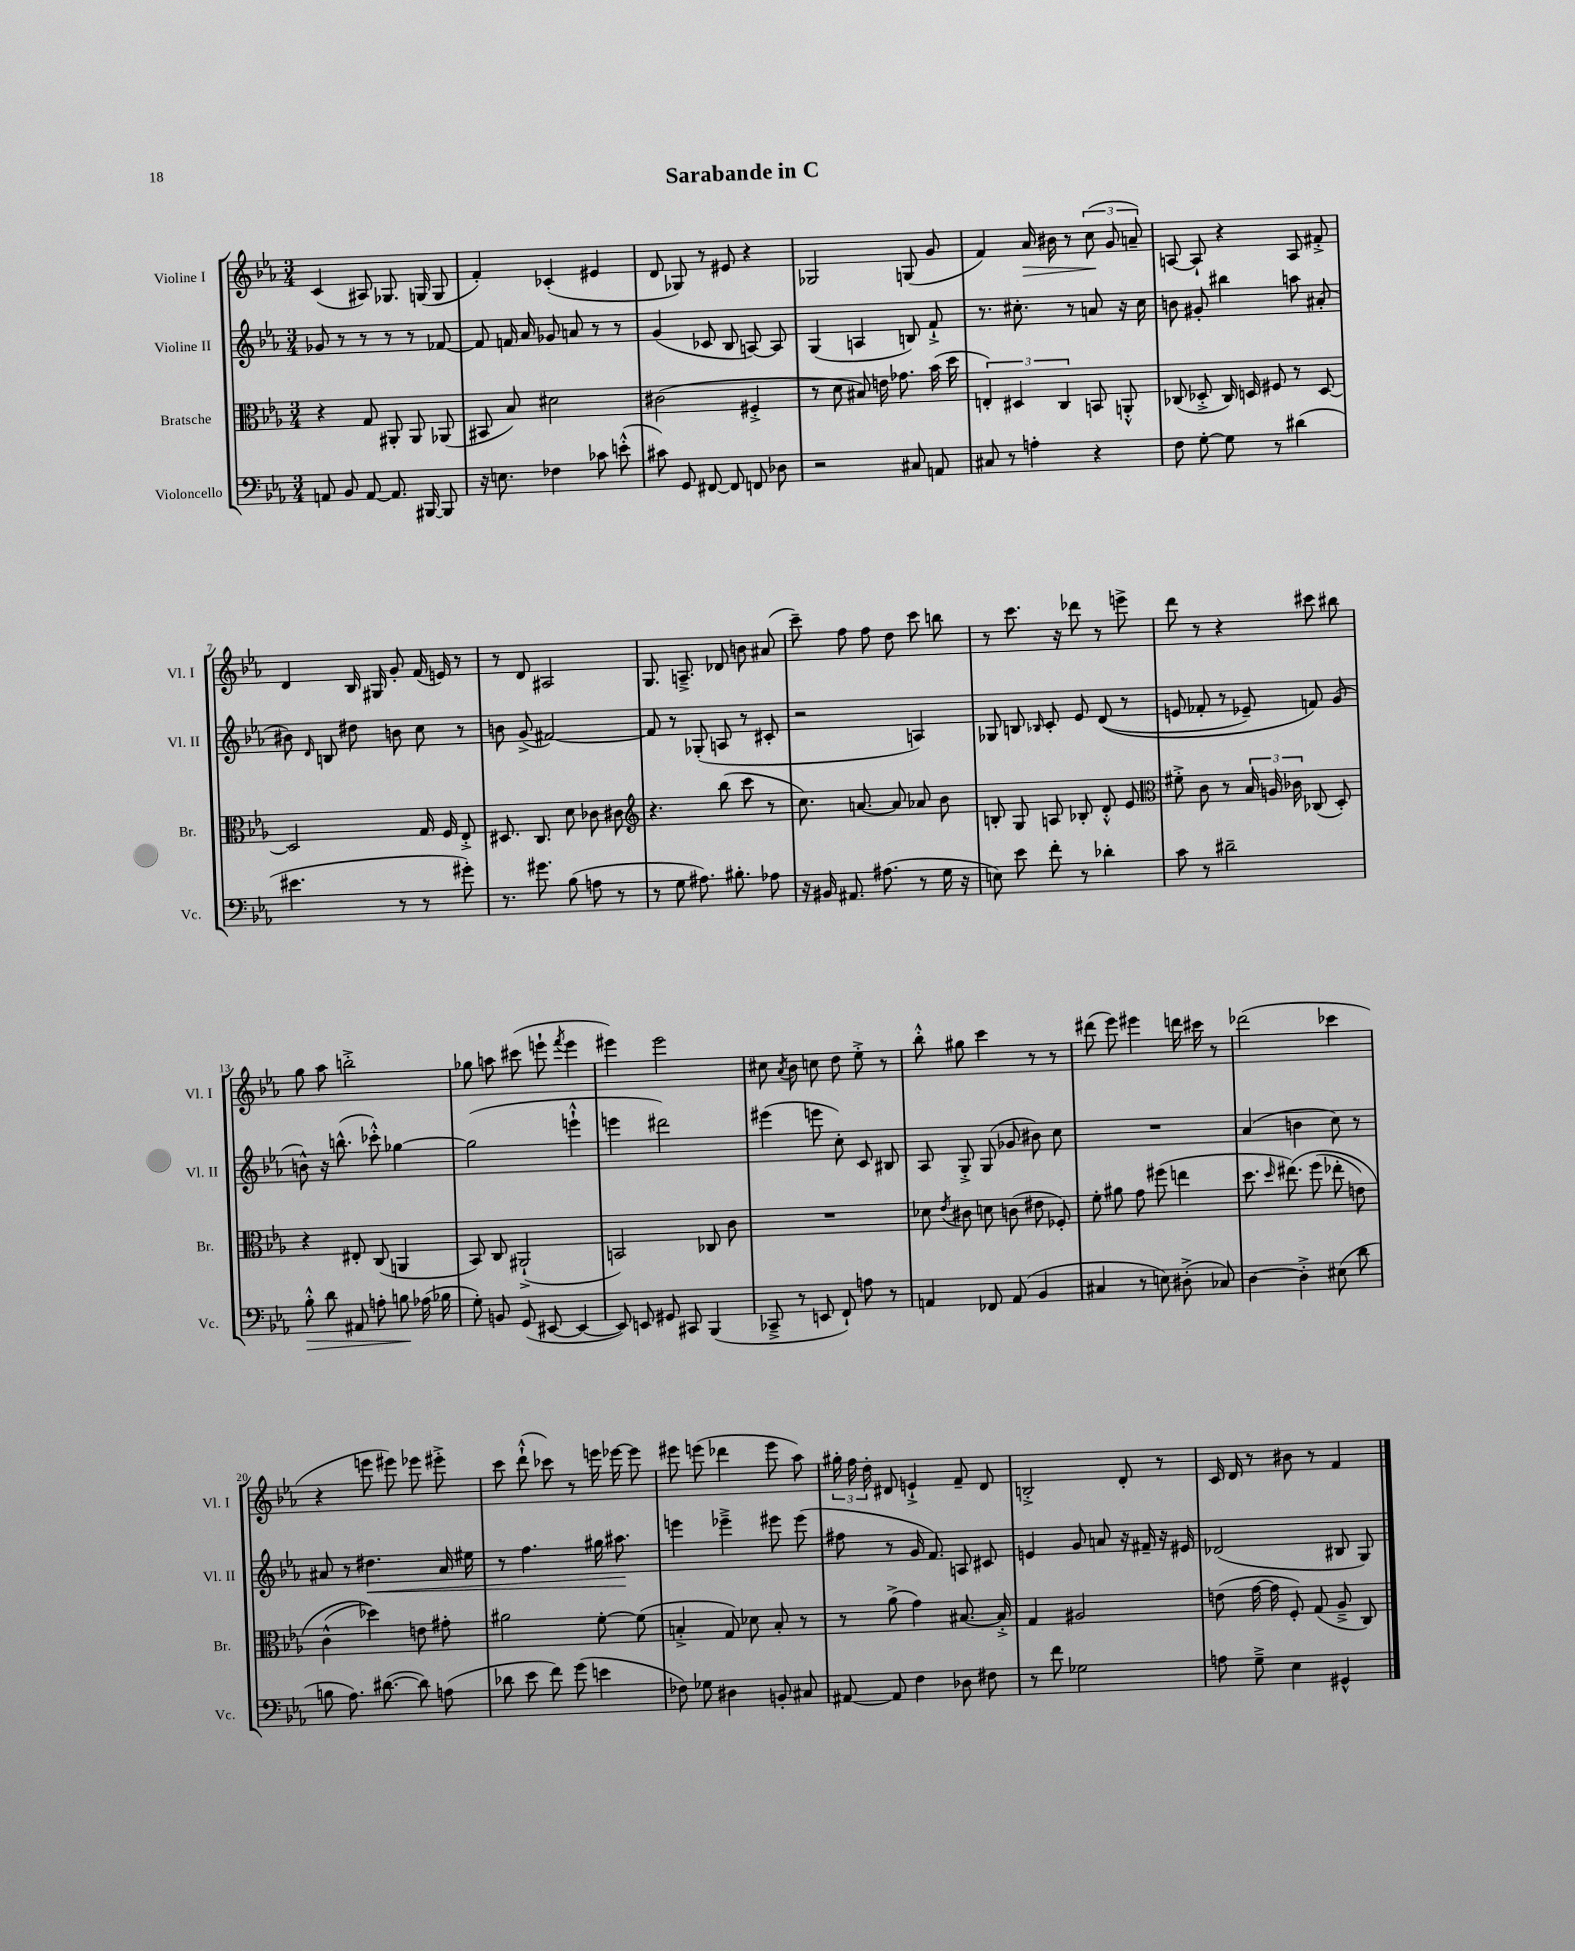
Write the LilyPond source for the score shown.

\header { title = "Sarabande in C" }
<<
\new StaffGroup <<
\new Staff = "s0" \with { instrumentName = "Violine I" shortInstrumentName = "Vl. I" } {
    \clef treble \key ees \major \numericTimeSignature \time 3/4
    \autoBeamOff c'4( ais8) ges8. g16( g8 |
    f'4-.) ces'4-.( eis'4 |
    d'8 ges8) r8 eis'8 r4 |
    ges2 g8( g'8 |
    f'4) aes'16\> bis'16 r8 \tuplet 3/2 { c''8\!( g'8 a'8--) } |
    a8~ a8-! r4 a8 fis'8-.-> |
    d'4 bes16 gis16 g'8-. f'16( e'16) r8 |
    r8 d'8 ais2 |
    g8. a8.---> des'8 b'8 ais'8( |
    c'''8--) f''8 f''8 d''8 c'''8 b''8 |
    r8 c'''8. r16 des'''8 r8 e'''8-> |
    d'''8 r8 r4 cis'''8 bis''8 |
    g''8 aes''8 b''2-.-> |
    ges''8 a''8 cis'''8( e'''8-! \acciaccatura { f'''8 } e'''4 |
    eis'''4) eis'''2 |
    cis''8 \acciaccatura { aes'8 } bes'8 c''8 d''8 ees''8-.-> r8 |
    bes''8-.-^ gis''8 c'''4 r8 r8 |
    dis'''8( ees'''8) eis'''4 d'''16 cis'''16 r8 |
    des'''2( ces'''4 |
    r4 e'''8 eis'''8) ees'''8 eis'''8-.-> |
    c'''8 d'''8-!-^( ces'''8) r8 e'''16 ees'''16~ ees'''8 |
    eis'''8 e'''8( des'''4 e'''8 aes''8) |
    \tuplet 3/2 { gis''16-. f''16 d''16-. } dis'8 e'4-!-> f'8-- dis'8 |
    b2-.-> d'8-. r8 |
    c'16 d'16 r8 bis'8 r8 f'4 \bar "|." |
}
\new Staff = "s1" \with { instrumentName = "Violine II" shortInstrumentName = "Vl. II" } {
    \clef treble \key ees \major \numericTimeSignature \time 3/4
    \autoBeamOff ges'8 r8 r8 r8 r8 fes'8~ |
    fes'8 f'16 aes'16 ges'8 a'8 r8 r8 |
    g'4( ces'8 bes8 a8~) a8 |
    g4( a4 b8) f'8-!-> |
    r8. cis''8.-. r8 a'8 r16 cis''16 |
    b'8 gis'8-. bis''4 a''8 ais'8-.( |
    bis'8) \grace { d'16 } b8 dis''8 b'8 c''8 r8 |
    b'8 g'8->( fis'2~) |
    fis'8 r8 ges8-.( a8 r8 cis'8-. |
    r2 a4) |
    ges8 b8 \grace { bes16 } c'8-. ees'8 d'8(\( r8 |
    e'8 fes'8-. r8 ees'8--) f'8\) g'8( |
    b'8-^) r16 b''8.-^( ces'''8-.-^) ges''4~ |
    ges''2( e'''4-!-^ |
    e'''4 dis'''2) |
    eis'''4( e'''8 c''8-.) c'8 bis8 |
    aes8 g8-.-> g8( ges'8 bis'8) c''8 |
    R2. |
    aes'4( b'4 c''8) r8 |
    ais'8 r8 dis''4.\< ais'16 eis''16 |
    r8 f''4. gis''16 ais''8.\! |
    e'''4 ees'''4---> eis'''8 eis'''8( |
    fis''8 r8 g'16 f'8.) a8 cis'8 |
    e'4 g'8 a'8 r16 fis'16-- r16 eis'16 |
    des'2( bis8 g8) \bar "|." |
}
\new Staff = "s2" \with { instrumentName = "Bratsche" shortInstrumentName = "Br." } {
    \clef alto \key ees \major \numericTimeSignature \time 3/4
    \autoBeamOff r4 g8 ais,8-. ais,8 aes,8( |
    bis,8 bes8) dis'2 |
    cis'2( fis4-.-> |
    r8 d'8 bis8) e'16 ges'8. bes'16( d''16 |
    \tuplet 3/2 { e4-.) dis4 c4 } b,8 a,8-.-^ |
    ces8( des8-.-> ces16) d16 fis8 r8 d8~ |
    d2 g16 f16 ees8-.-> |
    dis8. c8. d'8 ces'8 cis'8 |
    \clef treble r4. bes''8( c'''8 r8 |
    c''8.) a'8.~ a'8 aes'8 bes'8 |
    b8-. g8 a8 bes8-. d'8-.-^ ees'8 |
    \clef alto fis'8-.-> c'8 r8 \tuplet 3/2 { bes16 a16 ces'16 } ces8( d8-.) |
    r4 eis8-. c8( a,4 |
    bes,8) c8 ais,2-!->( |
    b,2) ces8 c'8 |
    R2. |
    des'8 \acciaccatura { ees'8 } cis'8 d'8 c'8( eis'8 fes8-.) |
    f'8-. ais'8 g'8 fis''8( e''4 |
    d''8. \grace { d''16 } eis''8.)\( f''8( ees''8-. e'8) |
    c'4-^( des''4)\) e'8 gis'8-. |
    ais'2 f'8~-. f'8( |
    b4-.-> g8) des'8 b8-. r8 |
    r8 aes'8->( g'4) bis8.~ bis16-.-> |
    g4 ais2 |
    e'8( g'16~ g'16 f8-.) g8( aes8---> c8) \bar "|." |
}
\new Staff = "s3" \with { instrumentName = "Violoncello" shortInstrumentName = "Vc." } {
    \clef bass \key ees \major \numericTimeSignature \time 3/4
    \autoBeamOff a,8 bes,8 a,8~ a,8. bis,,16~ bis,,8 |
    r16 e8. fes4 ces'8 e'8-.-^( |
    cis'8) g,8 fis,8~ fis,8 f,8 des8 |
    r2 cis8 a,8 |
    cis8 r8 a4-. r4 |
    f8 g8~-. g8 r8 dis'4( |
    eis'4. r8 r8 gis'8-.) |
    r8. gis'8. bes8( a8 r8 |
    r8 g8 ais8.) bis8.-. aes8 |
    r16 bis,16 ais,8. ais8.( r8 g16 r16 |
    e8) ees'8 f'8-. r8 des'4-. |
    c'8 r8 dis'2-- |
    bes8-.-^\> d'8 ais,8 a8-. b8\! aes16( bes16 |
    g8-.) b,8 g,8( eis,8~ eis,4~ |
    eis,8) e,8 gis,8 cis,8 bes,,4( |
    ces,8---> r8 e,8 f,8-!) a8 r8 |
    a,4 fes,8 a,8( bes,4 |
    cis4 r8 e8) dis8-.->( ces8) |
    d4~ d4-.-> eis8( d'8 |
    b8 aes8.) dis'8.~( dis'8) a8( |
    des'8 ees'8 f'8) g'8( e'4 |
    fes8) ges8 dis4 b,8-. cis8 |
    ais,8~ ais,8 f4 des8 fis8 |
    r8 f'8 ges2 |
    a8 g8---> ees4 gis,4-^ \bar "|." |
}
>>
>>
